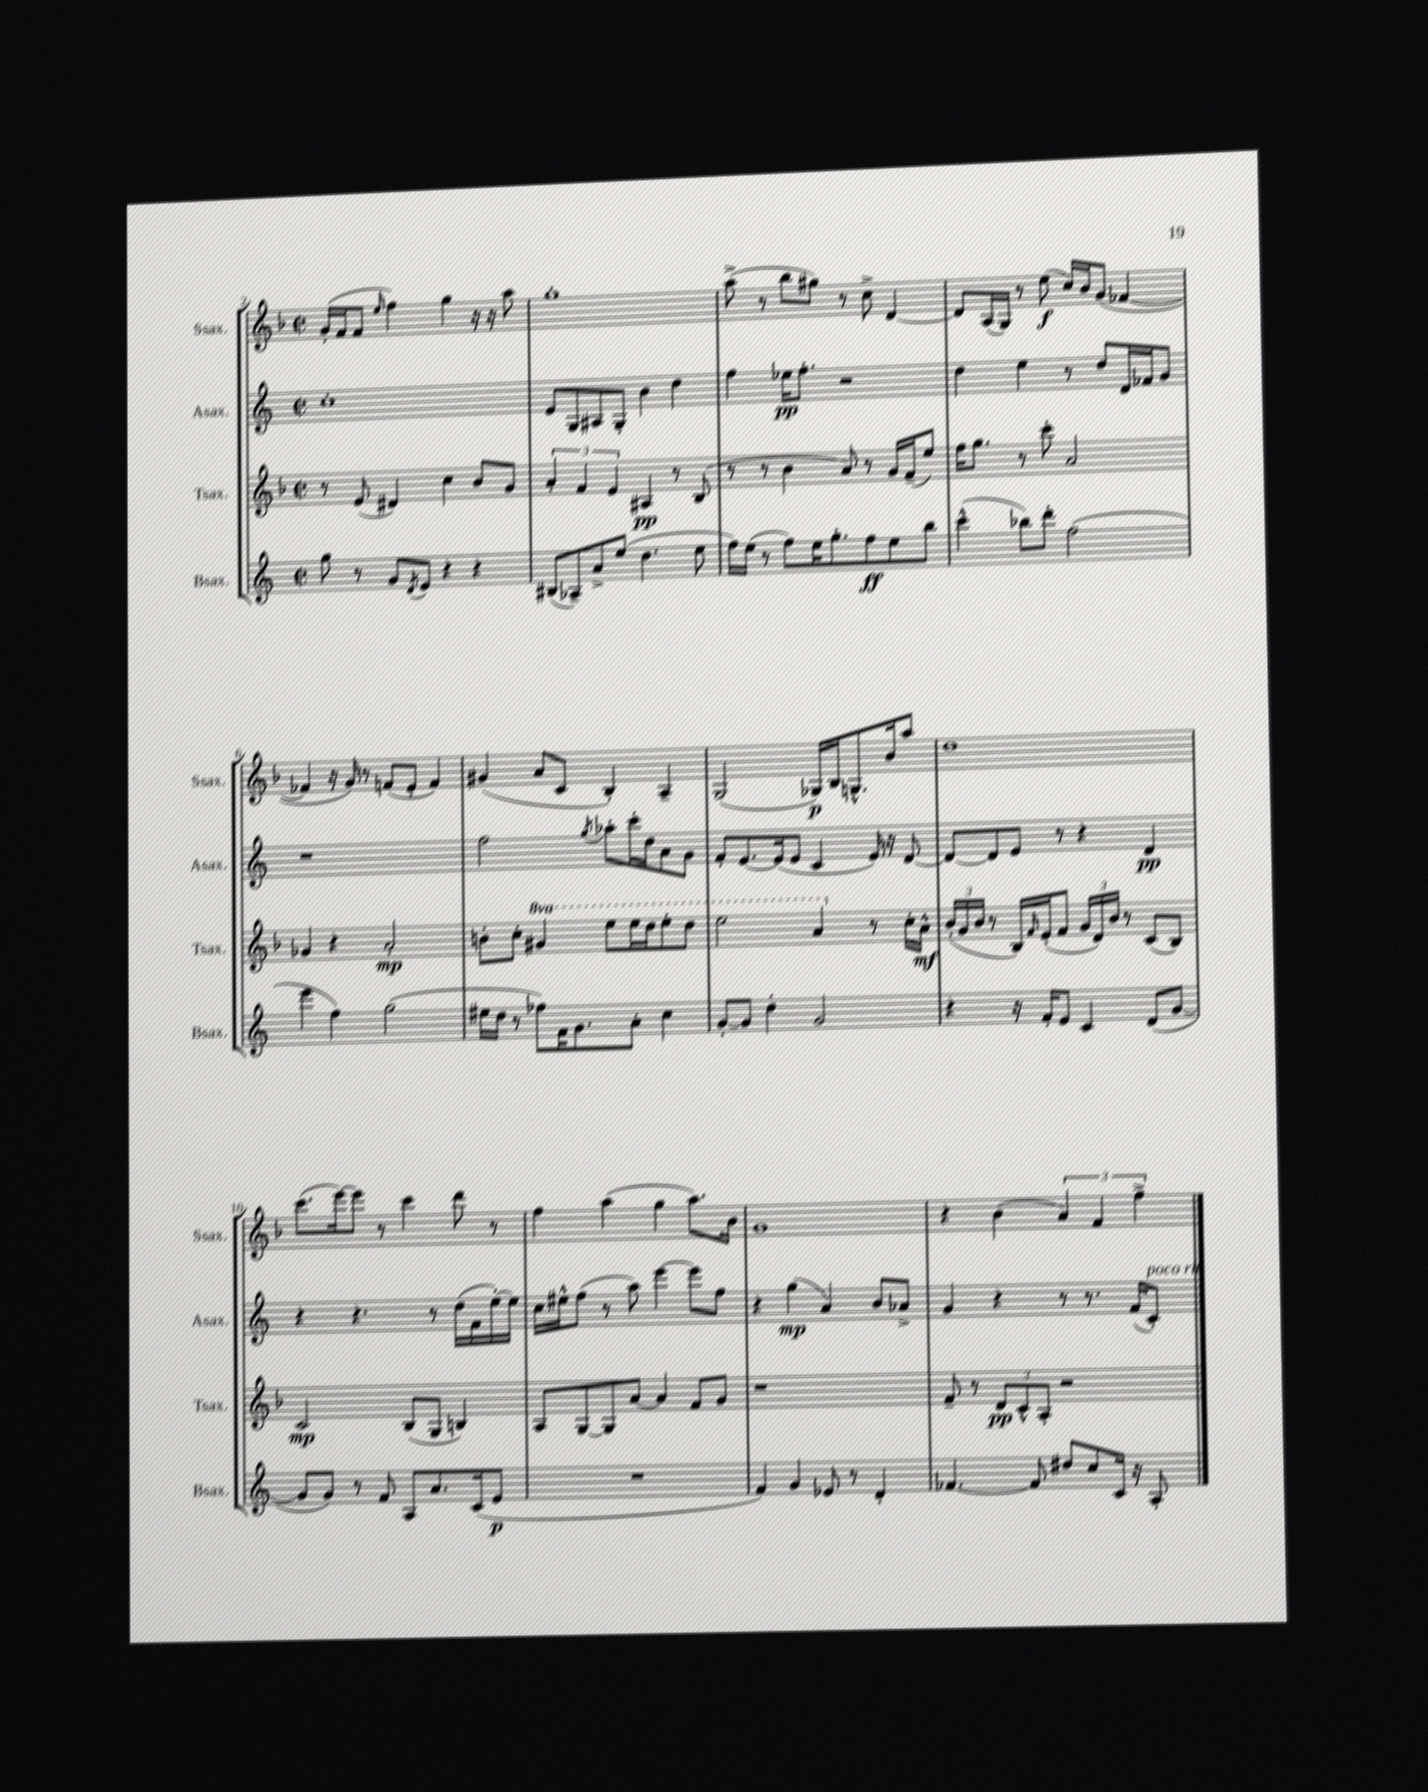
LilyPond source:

<<
\new StaffGroup <<
\new Staff = "s0" \with { instrumentName = "Ssax." shortInstrumentName = "Ssax." } {
    \clef treble \key f \major \defaultTimeSignature \time 2/2
    g'16-.( f'16 f'8 \grace { e''16 } f''4) g''4 r16 r16 a''8 |
    g''1-. |
    a''8->( r8 bes''8 gis''8) r8 c''8-> d'4~ |
    d'8 a16( g16) r8 e''8\f( c''16) bes'16 g'8( fes'4~ |
    fes'4 r16 g'16) r8 f'8( e'8-. f'4) |
    gis'4( a'8 c'8 bes4-.) a4-- |
    g2( ges16\p) bes16 g8.-^ bes'16 a''8 |
    d''1 |
    c'''8.( e'''16~) e'''8 r8 c'''4 d'''8 r8 |
    f''4 a''4( g''4 a''8.) bes'16 |
    g'1 |
    r4 bes'4( \tuplet 3/2 { a'4) f'4 f''4-> } \bar "|." |
}
\new Staff = "s1" \with { instrumentName = "Asax." shortInstrumentName = "Asax." } {
    \clef treble \key c \major \defaultTimeSignature \time 2/2
    c''1-. |
    e'8 g8 ais8 g8-. b'4 d''4 |
    f''4 ees''16\pp f''8.-. r2 |
    d''4 e''4 r8 d''8 d'16 fes'16 g'8 |
    r1 |
    f''2 \acciaccatura { g''8 } aes''8-. c'''16-. d''16 a'8 g'8 |
    f'8-. e'8.~ e'16( e'8 c'4 e'16) r16 d'8~ |
    d'8~ d'8 e'8 r8 r4 d'4\pp |
    r4 r4. r8 d''16( f'16 e''16~-.) e''16 |
    c''16 eis''16-^ f''8( r8 a''8) e'''4~ e'''8 f''8 |
    r4 g''4\mp( a'4) b'8 aes'8-> |
    g'4 r4 r8 r8. f'16( c'8-.^\markup { \italic "poco rit." }) \bar "|." |
}
\new Staff = "s2" \with { instrumentName = "Tsax." shortInstrumentName = "Tsax." } {
    \clef treble \key f \major \defaultTimeSignature \time 2/2 \set Staff.ottavationMarkups = #ottavation-simple-ordinals
    r8 e'8( dis'4) c''4 bes'8 g'8 |
    \tuplet 3/2 { a'4-. f'4 e'4 } ais4\pp r8 bes8( |
    r8 r8 bes'4 a'8) r8 g'16 f'16--( e''8) |
    f''16 g''8. r8 c'''8-. a'2 |
    ges'4 r4 a'2-.\mp |
    b'8-. c''8-. \ottava #1 gis''4 e'''8 e'''16 d'''16 e'''8-. d'''8 |
    e'''2 a''4 \ottava #0 r8 c''16-. a'16-^\mf |
    \tuplet 3/2 { bes'16-.( g'16 bes'16 } r8 bes16) \grace { f'16 } e'16-.( f'8 \tuplet 3/2 { g'16 d'16) bes'16 } r8 c'8( bes8) |
    c'2\mp bes8( g8 b4) |
    a8 g8~ g8 a'8~ a'4 f'8 g'8 |
    r1 |
    f'8-- r8 \tuplet 3/2 { d'8\pp c'8-^ a8-. } r2 \bar "|." |
}
\new Staff = "s3" \with { instrumentName = "Bsax." shortInstrumentName = "Bsax." } {
    \clef treble \key c \major \defaultTimeSignature \time 2/2
    g''8 r8 g'8 \acciaccatura { d'8 } e'8 r4 r4 |
    bis8( aes8--) a'8-> e''8( d''4. e''8 |
    f''16) e''16( r8 f''8) e''16 g''8.-. f''8\ff e''8 b''8 |
    c'''4-^( bes''8) d'''8-. f''2( |
    e'''4 f''4) g''2( |
    eis''16 d''16 r8 fes''8) f'16 g'8. a'8-. c''4 |
    g'8~-. g'8 d''4-. g'2 |
    r4 r16 f'16-. e'8 c'4 d'8( g'8~ |
    g'8 g'8) r8 f'8 a8 a'8. c'16( e'8\p |
    R1 |
    f'4) g'4 ees'8 r8 d'4-. |
    fes'4.~ fes'8 dis''8 c''8 c'16 r16 a8-. \bar "|." |
}
>>
>>
\layout { \context { \Score currentBarNumber = #2 } }
